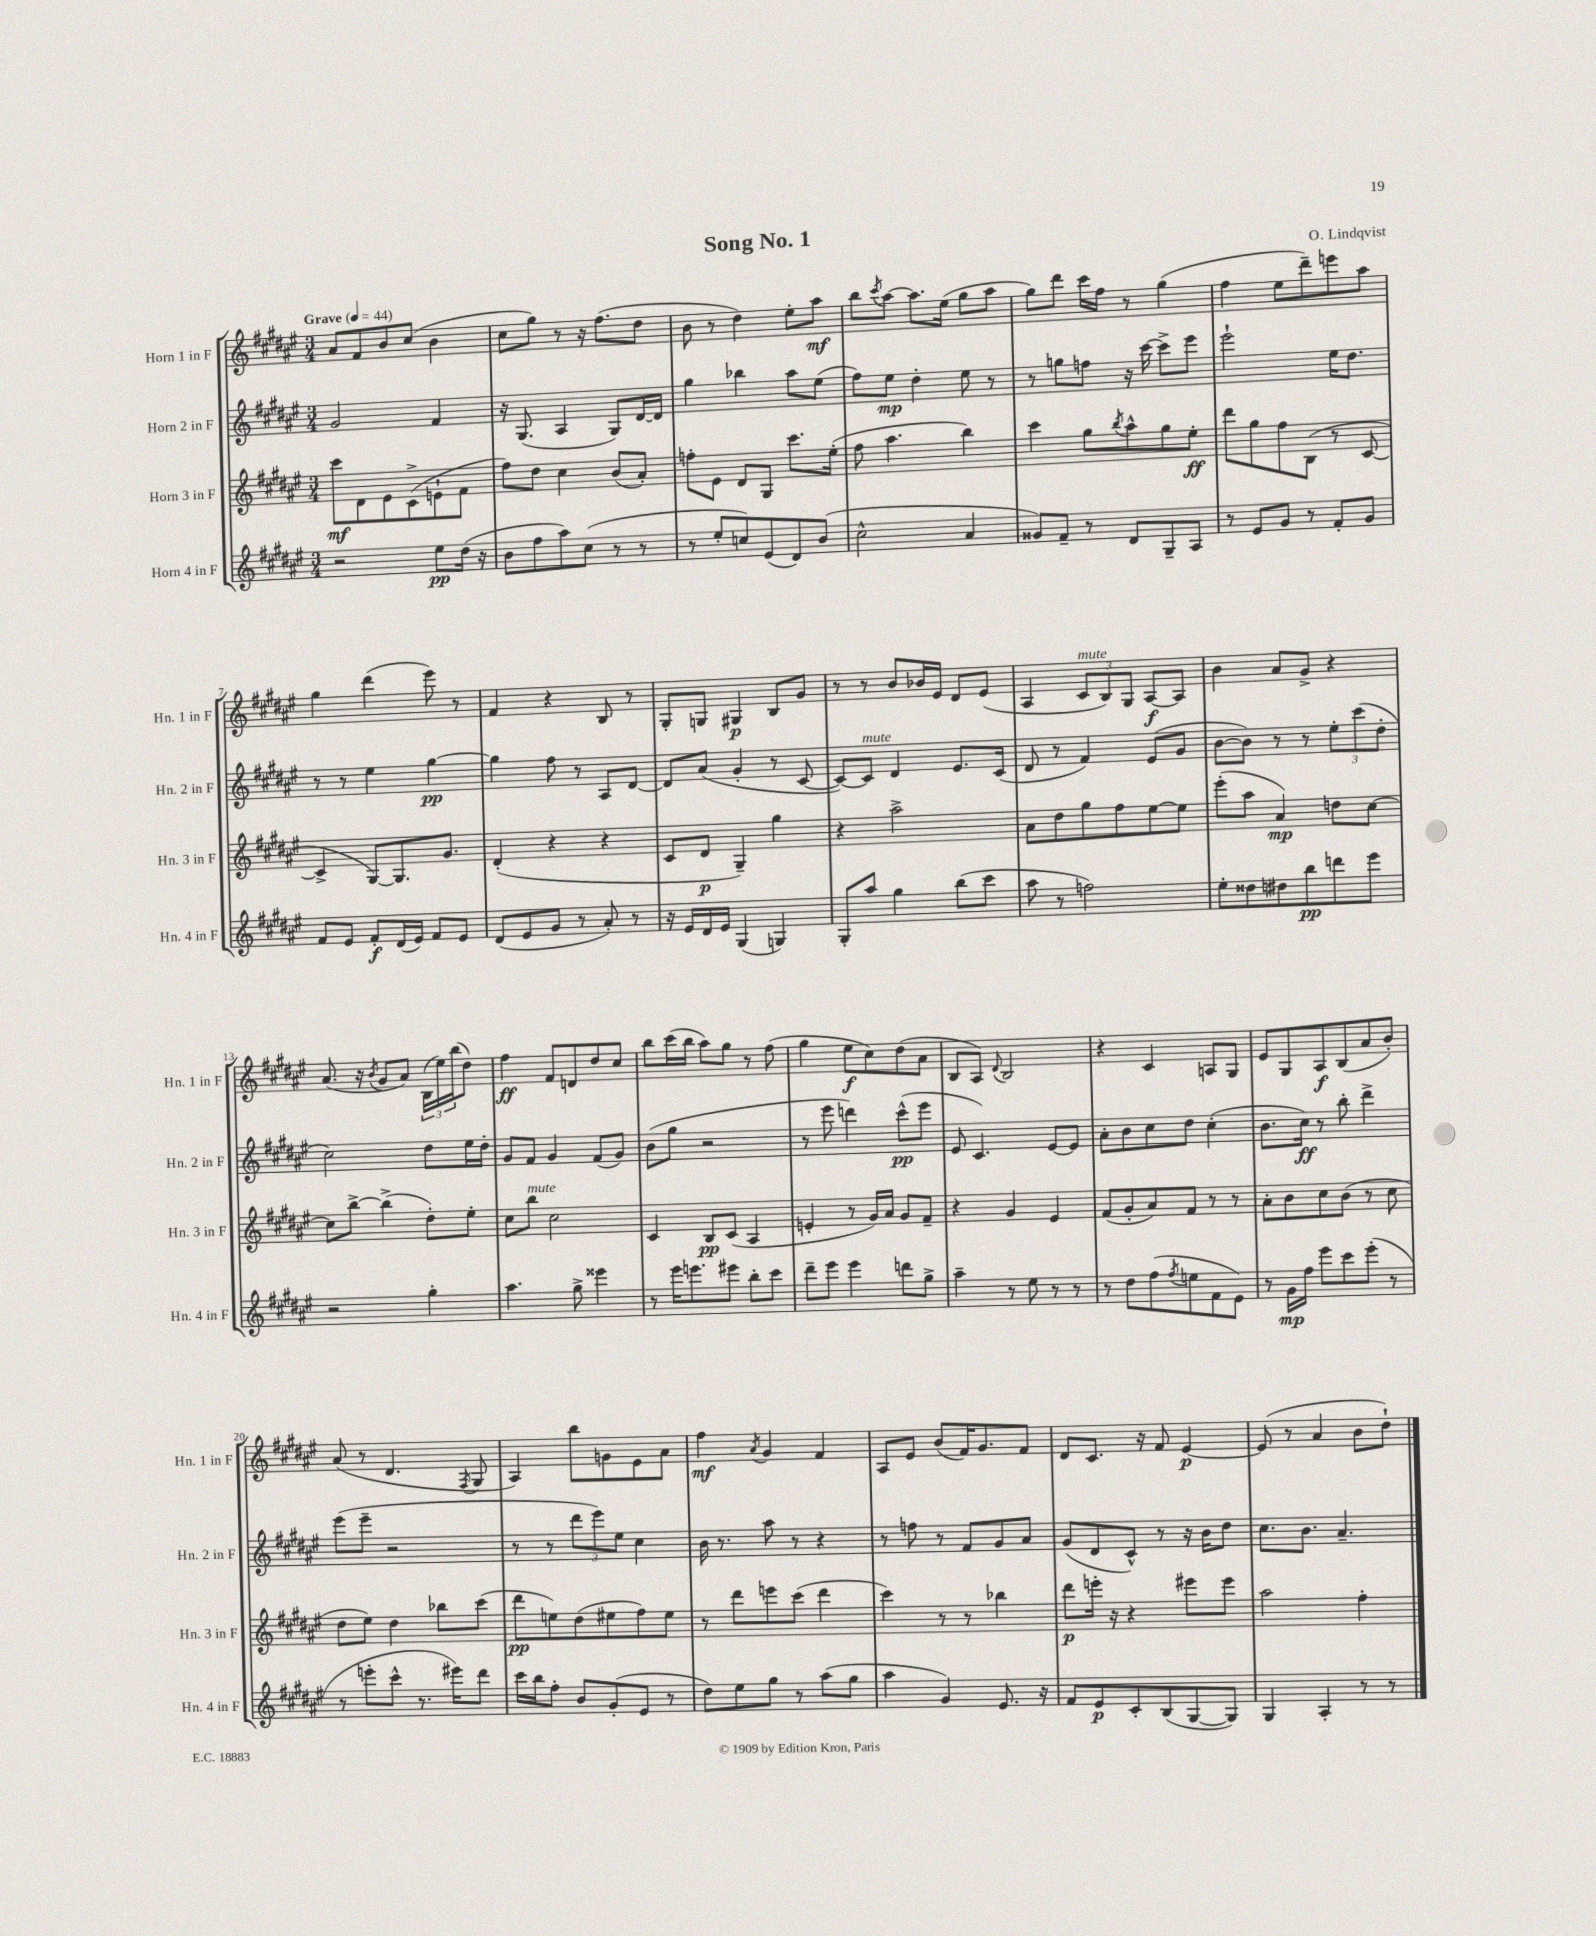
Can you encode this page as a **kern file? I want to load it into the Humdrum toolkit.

**kern	**kern	**kern	**kern
*staff4	*staff3	*staff2	*staff1
*clefG2	*clefG2	*clefG2	*clefG2
*k[f#c#g#d#a#e#]	*k[f#c#g#d#a#e#]	*k[f#c#g#d#a#e#]	*k[f#c#g#d#a#e#]
*M3/4	*M3/4	*M3/4	*M3/4
*MM44	*MM44	*MM44	*MM44
2r	8ccc#	2g#	8a#
.	8d#	.	8f#
.	8e#	.	8b
.	(8c#^	.	(8cc#
8ee#	8e`	4f#	4b
(16dd#	8f#	.	.
16r	.	.	.
=	=	=	=
8b	8ff#)	16r	8cc#
.	.	(8.G#	.
8ff#	8dd#	.	8gg#)
8aa#)	4cc#	4A#	8r
(8cc#	.	.	16r
.	.	.	(8.ff#
8r	(8b	8G#)	.
8r	8a#')	[16d#	8dd#
.	.	16d#]	.
=	=	=	=
8r	8ff'	4gg#	8b
8ee#'	8e#	.	8r
8cc)	8d#	4bb-	4dd#)
(8e#	8G#	.	.
8d#)	8.ccc#	8aa#	8ee#'
(8b	.	(8ee#	8aa#
.	(16ee#'	.	.
=	=	=	=
2cc#^^	8ff#	8ff#)	8bb
.	.	.	8qccc#
.	4.aa#	8ee#	[8aa#
.	.	4dd#'	8.aa#]
.	.	.	(16ee#
4a#	4bb)	8ee#	8gg#
.	.	8r	8aa#
=	=	=	=
8g##)	4ccc#	8r	8gg#)
8f#~	.	8gg	8ddd#
8r	8gg#	8ff	16ccc#
.	.	.	16ff#
.	8qbb	.	.
8d#	8aa#^^	16r	8r
.	.	[16ccc#	.
8G#~	8gg#	8ccc#^]	(4gg#
8A#	8ee#'	8eee#	.
=	=	=	=
8r	8ddd#	2eee#`	4ff#
8e#	8gg#	.	.
8g#	8ff#	.	8ee#
8r	(8B	.	8ddd#~)
8f#'	8r	16ee#	8eee
.	.	8.dd#	.
8g#	[8c#	.	8aa#
=	=	=	=
8f#	4c#^]	8r	4gg#
8e#	.	8r	.
8f#'	[8G#)	4ee#	(4ddd#
(16d#	8.G#]	.	.
16e#)	.	.	.
8f#	.	[4gg#	8eee#)
.	8.g#	.	.
8e#	.	.	8r
=	=	=	=
(8d#	(4d#'	4gg#]	4f#
8e#	.	.	.
8g#	4r	8ff#	4r
8r	.	8r	.
8a#')	4r	8A#	8B
8r	.	[8d#	8r
=	=	=	=
16r	8c#	8d#]	8G#'
16e#	.	.	.
16d#	8d#	(8a#	8G
16e#	.	.	.
(4G#	4G#~)	4g#'	4G#
4G)	4gg#	8r	8B
.	.	[8c#	8g#
=	=	=	=
8G#'	4r	8c#_)	8r
8aa#	.	8c#]	8r
4gg#	2aa#^	4d#	8b
.	.	.	16b-
.	.	.	16e#
(8bb	.	8.e#	8d#
8ccc#	.	.	(8e#
.	.	(16c#	.
=	=	=	=
8aa#	8a#	8d#	4A#
8r	8dd#	8r	.
2ff)	8gg#	4f#)	12c#
.	.	.	12B)
.	8ff#	.	.
.	.	.	12G#
.	[8ee#	(8e#	[8A#
.	8ee#]	8g#	8A#]
=	=	=	=
8ee#'	(8eee#'	[8b	4b
8dd##	8aa#	8b])	.
8dd#	4a#)	8r	8a#
8bb	.	8r	8g#^
8ddd	8dd	12ee#'	4r
.	.	(12ccc#	.
8eee#	[8cc#	.	.
.	.	12dd#'	.
=	=	=	=
2r	8cc#]	2cc#)	(8.a#
.	[8bb^	.	.
.	.	.	16r
.	.	.	8qb
.	(4bb^]	.	8g#
.	.	.	8a#)
4gg#'	8dd#')	8dd#	(24B
.	.	.	24ee#)
.	.	.	(24bb
.	8ee#'	16ee#	8dd#)
.	.	16dd#'	.
=	=	=	=
4.aa#	8cc#	8g#	4ff#
.	8bb	8f#	.
.	2cc#	4g#	8f#
8gg#^	.	.	8d
4eee##	.	(8f#	8dd#
.	.	8g#)	8cc#
=	=	=	=
8r	4c#	(8b	8bb
16eee#	.	8gg#	(16ccc#
8.eee	.	.	16bb
.	8B	2r	8aa#)
8eee#	(8c#	.	8gg#
8bb'	4A#	.	8r
8ccc#	.	.	(8ff#
=	=	=	=
8ddd#~	4e'	8r	4gg#
8eee#	.	8eee#	.
4eee#	8r	4ddd)	8ee#
.	16g#)	.	8cc#)
.	16a#	.	.
8ddd	8g#	(8ccc#^^	(8dd#
8gg#^	8f#~	8eee#	8a#
=	=	=	=
4aa#~	4r	8e#	8B
.	.	4.c#)	8A#)
.	.	.	8qqd#
8r	4g#	.	2B
8ee#	.	.	.
8r	4e#	[8e#	.
8r	.	8e#]	.
=	=	=	=
8r	(8f#	8a#'	4r
8dd#	8g#'	8b	.
(8ff#	8a#)	8cc#	4c#
8qff#	.	.	.
8ee	8f#	8dd#	.
8f#	8r	(4cc#'	8A
8e#)	8r	.	8G#
=	=	=	=
8r	8a#'	8.b	8e#
16g#	8b	.	8G#
16ff#	.	16cc#)	.
8eee#	8cc#	8r	8A#
8ccc#	(8b	8bb'	(8B
(8eee#'	8r	4ddd#^	8a#
8r	8cc#	.	8b')
=	=	=	=
8r	8dd#	(8eee#	(8a#
8eee'	8ee#)	8eee#~	8r
8ccc#^^	4dd#	2r	4.d#
8.r	.	.	.
.	8bb-	.	.
16eee#)	.	.	.
.	.	.	8qF#
8ddd#	(8ccc#	.	8G#
=	=	=	=
16ccc#	8ddd#	8r	4A#)
16bb	.	.	.
8ff#'	8ee)	8r	.
8b	(8dd#	12ddd#	8bb
.	.	12eee#)	.
(8g#'	8ee#	.	8g
.	.	12ee#	.
8e#	8ff#)	4cc#	8e#
8r	8ee#	.	8a#
=	=	=	=
8dd#)	8r	16b	4ff#
.	.	8.r	.
8ee#	8ddd#	.	.
.	.	.	8qa#
8gg#	8eee	8aa#	4g#
8r	(8ccc#	8r	.
(8aa#	4ddd#	4r	4f#
8gg#	.	.	.
=	=	=	=
4aa#	4ccc#)	8r	8A#
.	.	8ff	8e#
4g#)	8r	8r	(8b
.	8r	8f#	16f#)
.	.	.	8.g#
8.e#	4bb-	8g#	.
.	.	8a#	8f#
16r	.	.	.
=	=	=	=
8f#	8ddd#	(8g#	8d#
8e#	16eee'	8d#	8.c#
.	16r	.	.
8c#'	4r	8c#^^)	.
.	.	.	16r
(8B	.	8r	8f#
[8G#	8eee#	16r	[4e#
.	.	16b	.
8G#])	8eee#	8dd#	.
=	=	=	=
4G#	2aa#	8.cc#	(8e#]
.	.	.	8r
.	.	8.b	.
4A#'	.	.	4a#
.	.	4.a#~	.
8r	4ff#'	.	8b
8r	.	.	8dd#`)
==	==	==	==
*-	*-	*-	*-
